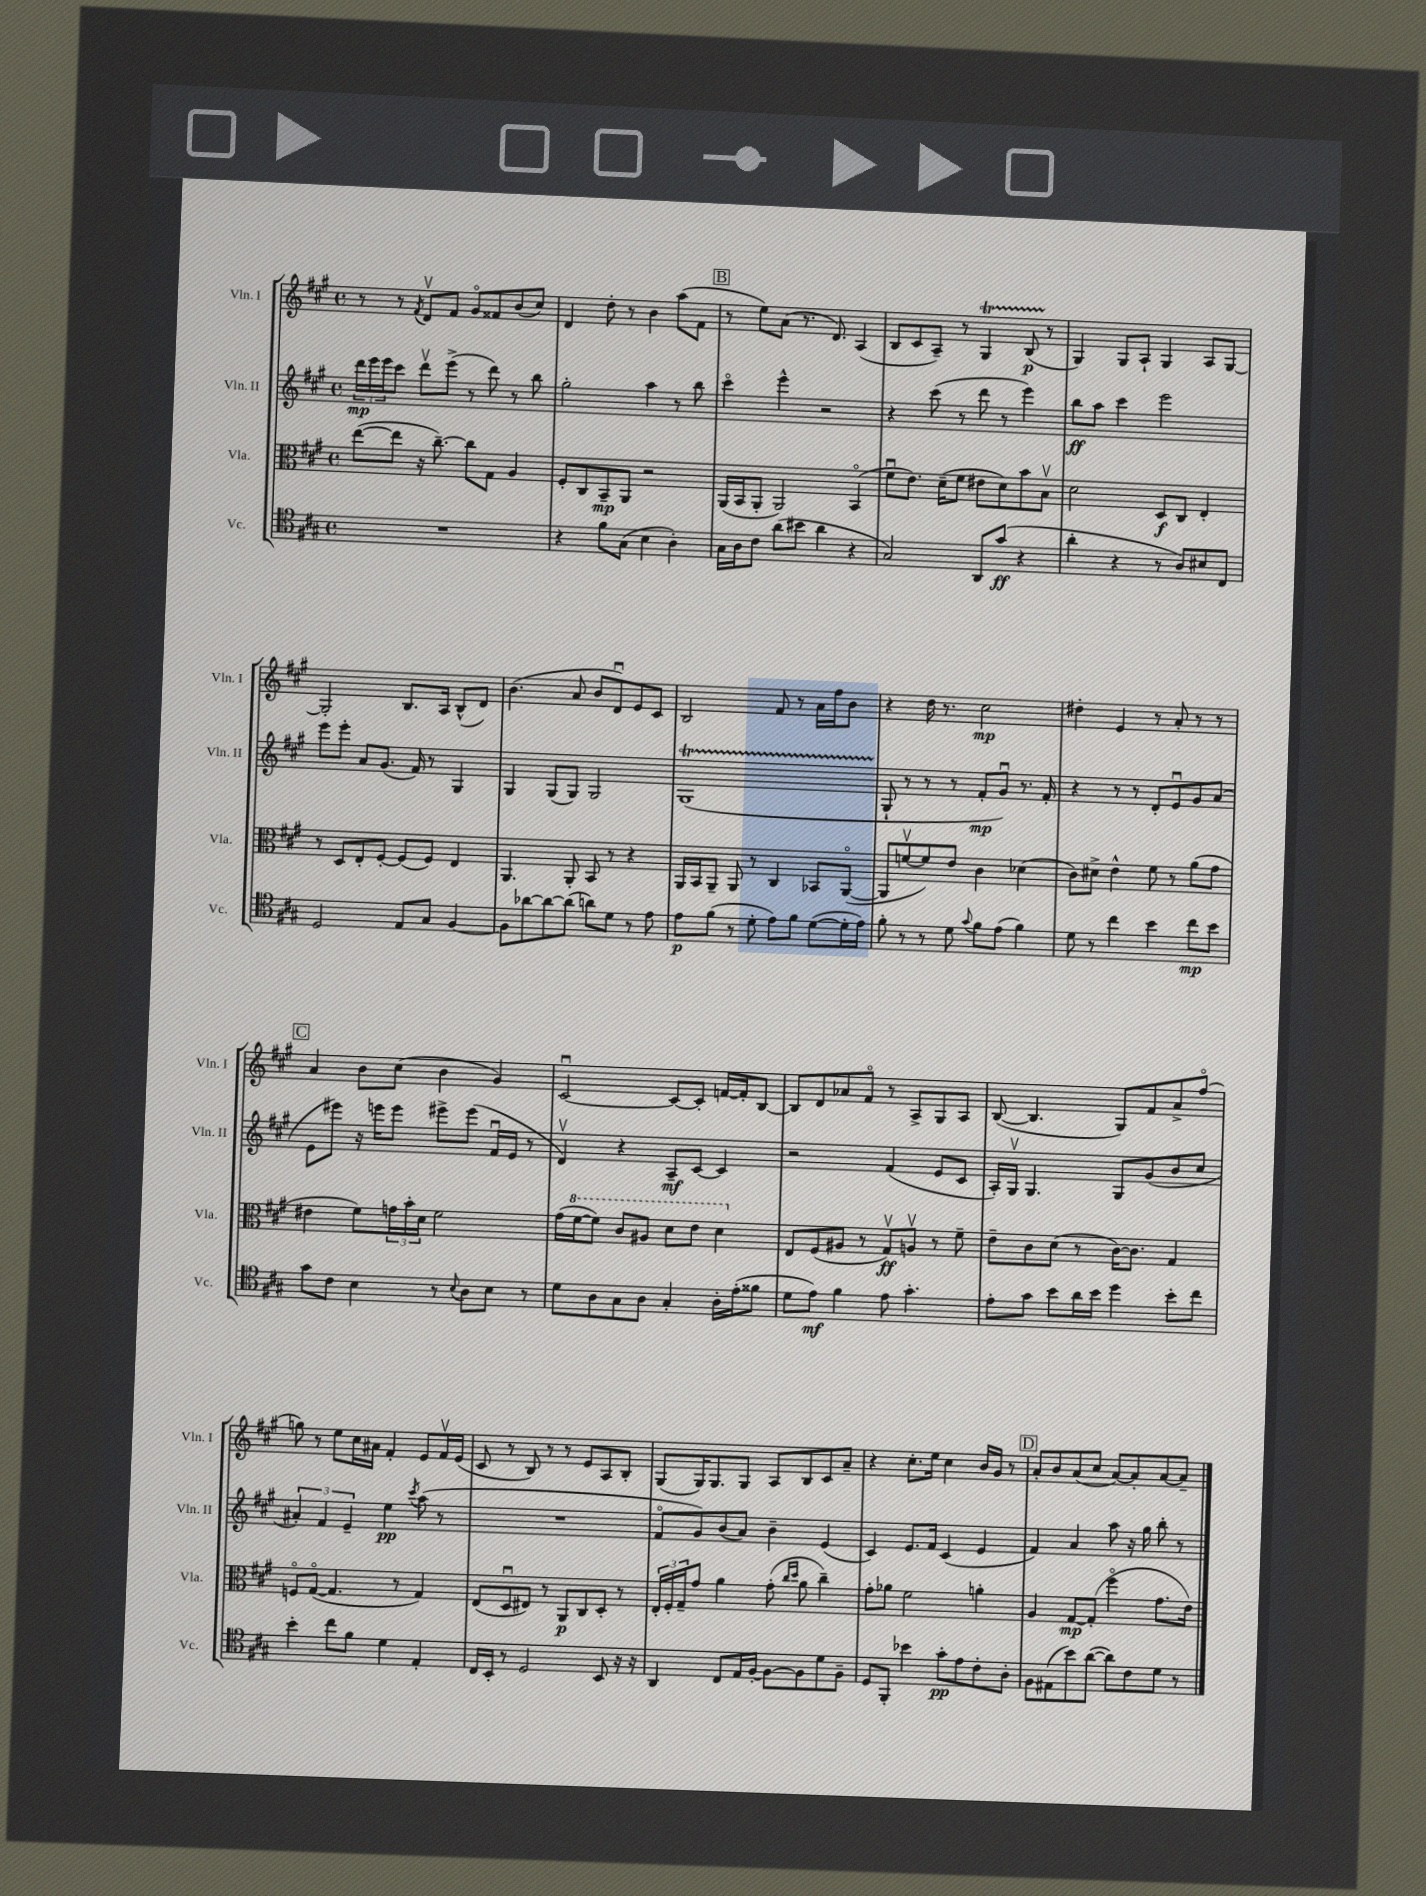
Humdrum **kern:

**kern	**kern	**kern	**kern
*staff4	*staff3	*staff2	*staff1
*clefC4	*clefC3	*clefG2	*clefG2
*k[f#c#g#]	*k[f#c#g#]	*k[f#c#g#]	*k[f#c#g#]
*M4/4	*M4/4	*M4/4	*M4/4
*met(c)	*met(c)	*met(c)	*met(c)
1r	([8ee	24ddd	8r
.	.	24eee	.
.	.	24eee	.
.	8ee]	8ccc#	8r
.	.	.	8qf#
.	16r	8dddv	8dv
.	[8.cc#~)	.	.
.	.	(8eee^	8f#
.	8cc#]	8r	8g#o
.	8G#	8ddd)	8f##
.	4A	8r	(8b
.	.	8bb	8cc#)
=	=	=	=
4r	8F#'	2gg#'	4d
.	8C#	.	.
8f#	8BB~	.	8dd'
(8G#	8AA	.	8r
4B	2r	4aa	4b
4A')	.	8r	(8aa
.	.	8bb	8f#
=	=	=	=
16G#	(16AA	4ccc#o	8r
16A	16BB	.	.
8c#	8AA'	.	8ee)
(8a	2AA)	4eee^^	(8a
8b#	.	.	8.r
4a	.	2r	.
.	.	.	8.d)
4r	(4BBo	.	(4A
=	=	=	=
2G#)	8f#u	4r	8B
.	8.e)	.	8c#
.	.	(8ccc#	8A~)
.	(16d~	.	.
.	8f#	8r	8r
8AA	8e#	8ddd	4G#
(8g#	8d)	8r	.
4r	8b	4eee)	(8B
.	8Bv	.	8r
=	=	=	=
4a'	2d	8bb	4G#)
.	.	8aa	.
4r	.	4ccc#	8G#
.	.	.	8A`
8r	8D	2eee	4G#
8A)	8C#	.	.
8B#	4E'	.	8A
8C#	.	.	[8G#
=	=	=	=
2D	8r	8eee	2G#']
.	8D	8eee'	.
.	8E'	8a	.
.	[8F#'	(8.g#	.
8E	(8F#]	.	8.B
.	.	16f#)	.
8G#	8F#)	8r	.
.	.	.	16A
[4F#	4E	4G#	(8B^^
.	.	.	8d)
=	=	=	=
8F#]	4.AA	4G#	(4.b
[8a-	.	.	.
8a-_	.	(8G#	.
(8a-]	8AA'	8G#)	8a
8a)	8BB	2G#	8b
8d	8r	.	8du)
8r	4r	.	8e
8e	.	.	8c#
=	=	=	=
8e	16AA	(1G#	2B
.	16BB	.	.
(8f#	8AA~	.	.
8r	8AA	.	.
8d'	8r	.	.
8e)	4C#	.	8f#
8f#	.	.	8r
([8d	8BB-	.	16a
.	.	.	16ff#
16d']	([8AAo	.	8b
16e)	.	.	.
=	=	=	=
8f#'	8AA]	8G#`	4r
8r	[8fv	8r	.
8r	8f])	8r	16dd
.	.	.	8.r
8d	8e	8r	.
8qqg#	.	.	.
8f#	4c#	8f#'	2cc#
(8e	.	8g#u)	.
4f#)	(4d-	8.r	.
.	.	16f#'	.
=	=	=	=
8d	8c#)	4r	4dd#'
8r	8d#^	.	.
4cc#	4e^^	8r	4e
.	.	8r	.
4b	8f#	8d'	8r
.	8r	8eu	8a'
8cc#	(8a	8g#	8r
8b	8g#	(8a	8r
=	=	=	=
8g#	4e#	8e	4a
8c#	.	8eee#)	.
4B	8f#)	16r	8b
.	.	16eee	.
.	24g	8eee	(8cc#
.	24b'	.	.
.	24d	.	.
8r	2f#	8eee#^	4b
8qqB	.	.	.
8A	.	(8eee#	.
8B	.	16f#u	4g#)
.	.	16e	.
8r	.	8r	.
=	=	=	=
8d	(16g#	4dv)	[2c#u
.	[16ff#	.	.
8A	8ff#])	.	.
8G#	8cc#	4r	.
8A	8a#	.	.
4G#'	8dd	8A~	8c#_
.	8ee	[8c#	8c#']
16A'	4dd	4c#]	[16f
(16e'	.	.	16f']
8f##	.	.	[8B
=	=	=	=
8d	8E	2r	8B]
8e)	(8F#	.	8d
4f#	8A#	.	8a-
.	8r	.	8f#o
8e	8G#v)	(4f#	8r
4.g#'	8Av	.	8A^
.	8r	8e	8G#
.	8f#~	8c#	8A
=	=	=	=
8e'	8e~	16A')	([8B
.	.	16G#v	.
8g#	8c#	4.G#	4.B]
8b	(8d	.	.
16a	8r	.	.
16b	.	.	.
4dd	[16c#)	8G#	8G#)
.	8.c#]	.	.
.	.	(8g#	8f#
8b'	4G#	8b	8a^
8cc#	.	8cc#	(8ff#o
=	=	=	=
4b'	8Fo	6a#')	8gg)
.	([8G#o	.	8r
.	.	6f#	.
8cc#	4.G#]	.	8ee
.	.	6e~	.
8f#	.	.	16cc#
.	.	.	16a#
4d	.	4ee	4f#'
.	8r	.	.
.	.	8qccc#	.
4E'	4G#)	(8aa	8e
.	.	8r	16f#v
.	.	.	(16e
=	=	=	=
16C#	(8E	1r	8c#
16BB'	.	.	.
8r	8Du	.	8r
2D	8E#)	.	8B)
.	8r	.	8r
.	8AA	.	8r
.	8C#	.	8e
8BB	8D'	.	8A
16r	8r	.	8B'
16r	.	.	.
=	=	=	=
4AA	24E'	8f#o	(8G#
.	24F#'	.	.
.	24G#~	.	.
.	8g#	8g#)	16G#)
.	.	.	8.G#
8C#	4a	(8b	.
16E	.	8a)	8G#
[16F#'	.	.	.
8F#_	(8g#'	4b~	8A
.	16qqcc#	.	.
.	16qqdd	.	.
8F#]	8a	.	8B
8d	4cc#~)	(4e	8c#
8F#~	.	.	8a~
=	=	=	=
8D	8g#'	4c#)	4r
8FF#'	8a-	.	.
4b-	2f#	8.e	8.cc#'
.	.	16f#	16ee
8g#'	.	(4c#	4cc#
8e	.	.	.
8c#'	4a'	4e	16b
.	.	.	16g#
8A'	.	.	8r
=	=	=	=
8F#	4A	4f#)	8a'
(8E#	.	.	8b
8b)	[8G#	4a	(8a
([8a	(8G#']	.	8cc#
8a])	4ff#o	8aa	[8a)
8c#	.	16r	8a']
.	.	16gg#	.
8d	8.g#	8bb'	[8a
8r	.	8r	8a~]
.	16e)	.	.
==	==	==	==
*-	*-	*-	*-
